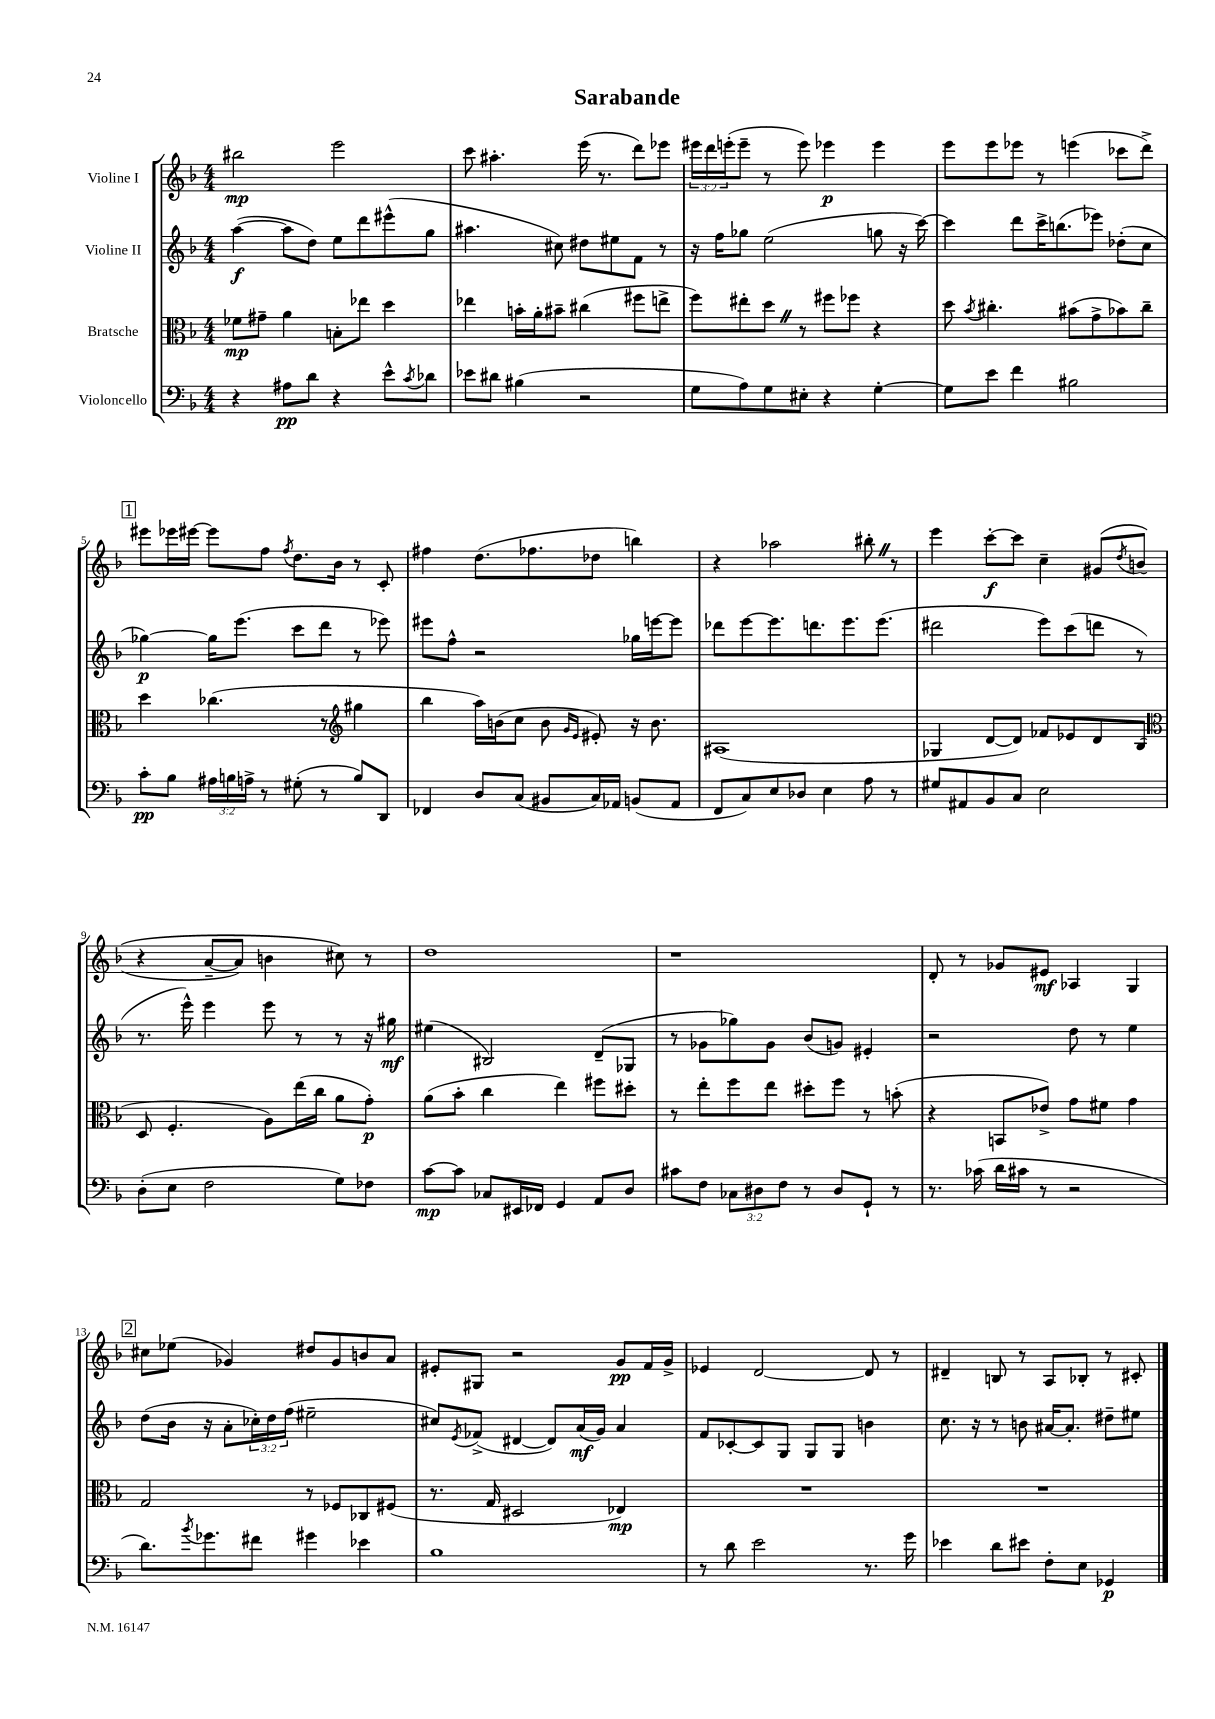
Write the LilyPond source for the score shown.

\header { title = "Sarabande" }
<<
\new StaffGroup <<
\new Staff = "s0" \with { instrumentName = "Violine I" } {
    \clef treble \key f \major \numericTimeSignature \time 4/4 \override Staff.TupletNumber.text = #tuplet-number::calc-fraction-text
    bis''2\mp e'''2 |
    c'''8 ais''4.-. e'''16( r8. d'''8) ees'''8 |
    \tuplet 3/2 { eis'''16 d'''16 e'''16-.( } e'''8-- r8 e'''8) ees'''4\p ees'''4 |
    e'''8 e'''8 ees'''8 r8 e'''4( ces'''8 d'''8->) |
    \mark \markup { \box "1" } eis'''8 ees'''16 eis'''16~ eis'''8 f''8 \acciaccatura { f''8 } d''8. bes'16 r8 c'8-. |
    fis''4 d''8.( fes''8. des''8 b''4) |
    r4 aes''2 bis''8-. \once \override BreathingSign.text = \markup { \musicglyph "scripts.caesura.straight" } \breathe r8 |
    e'''4 c'''8~-.\f c'''8 c''4-- gis'8\( \acciaccatura { d''8 } b'8( |
    r4 a'8~-- a'8) b'4 cis''8\) r8 |
    d''1 |
    r1 |
    d'8-. r8 ges'8 eis'8\mf aes4 g4 |
    \mark \markup { \box "2" } cis''8 ees''8( ges'4) dis''8 ges'8 b'8 a'8 |
    eis'8-. gis8 r2 g'8\pp f'16 g'16-> |
    ees'4 d'2~ d'8 r8 |
    dis'4-- b8 r8 a8 bes8-. r8 cis'8-. \bar "|." |
}
\new Staff = "s1" \with { instrumentName = "Violine II" } {
    \clef treble \key f \major \numericTimeSignature \time 4/4 \override Staff.TupletNumber.text = #tuplet-number::calc-fraction-text
    a''4~\f( a''8 d''8) e''8 d'''8 eis'''8-^( g''8 |
    ais''4. cis''8) dis''8 eis''8 f'8 r8 |
    r16 f''16 ges''8 e''2( g''8 r16 c'''16~) |
    c'''4 d'''8 c'''16-> b''8.( ees'''8) des''8-.( c''8 |
    \mark \markup { \box "1" } ges''4~\p) ges''16 e'''8.( c'''8 d'''8 r8 ees'''8) |
    eis'''8 f''8-^ r2 ges''16 e'''16~ e'''8 |
    des'''8 e'''8~ e'''8. d'''8. e'''8. e'''8.( |
    dis'''2 e'''8) c'''8( d'''8 r8 |
    r8. e'''16-^) e'''4 e'''8 r8 r8 r16 gis''16\mf |
    eis''4( bis2) d'8--( ges8 |
    r8 ges'8 ges''8) ges'8 bes'8( g'8) eis'4-. |
    r2 d''8 r8 e''4 |
    \mark \markup { \box "2" } d''8( bes'16 r16 a'8-. \tuplet 3/2 { ces''16-.) d''16 f''16( } eis''2-- |
    cis''8) \acciaccatura { e'8 } fes'8->( dis'4~ dis'8) a'16\mf( g'16) a'4 |
    f'8 ces'8~-. ces'8 g8 g8 g8 b'4 |
    c''8. r16 r8 b'8 ais'16~ ais'8.-. dis''8-- eis''8 \bar "|." |
}
\new Staff = "s2" \with { instrumentName = "Bratsche" } {
    \clef alto \key f \major \numericTimeSignature \time 4/4
    fes'8\mp gis'8-- a'4 b8-. ees''8 d''4 |
    ees''4 b'16-. a'16-. bis'8-- cis''4( fis''8 e''8-> |
    f''8) eis''8-. d''8 \once \override BreathingSign.text = \markup { \musicglyph "scripts.caesura.straight" } \breathe r8 fis''8 fes''8 r4 |
    d''8 \acciaccatura { bes'8 } cis''4.-. bis'8( g'8-> bes'8) cis''8-- |
    \mark \markup { \box "1" } d''4 ces''4.( r8 \clef treble gis''4 |
    bes''4 a''16) b'16( c''8 b'8 \grace { g'16 e'16 } eis'8-.) r16 b'8. |
    ais1( |
    ges4 d'8~ d'8) fes'8 ees'8 d'8 bes8( |
    \clef alto d8 f4.-. a8) e''16( c''16 a'8 g'8-.\p) |
    a'8( bes'8-. c''4 e''4) fis''8 dis''8-. |
    r8 e''8-. f''8 e''8 dis''8-. f''8 r8 b'8-.( |
    r4 b,8 ees'8->) g'8 fis'8 g'4 |
    \mark \markup { \box "2" } g2 r8 fes8 ces8 fis8( |
    r8. g16 dis2 ees4\mp) |
    R1 |
    R1 \bar "|." |
}
\new Staff = "s3" \with { instrumentName = "Violoncello" } {
    \clef bass \key f \major \numericTimeSignature \time 4/4 \override Staff.TupletNumber.text = #tuplet-number::calc-fraction-text
    r4 ais8\pp d'8 r4 e'8-^ \acciaccatura { c'8 } des'8 |
    ees'8 dis'8 bis4( r2 |
    g8 a8) g8 eis8-. r4 g4~-. |
    g8 e'8 f'4 bis2 |
    \mark \markup { \box "1" } c'8-.\pp bes8 \tuplet 3/2 { ais16 b16 a16-> } r8 gis8-.( r8 b8) d,8 |
    fes,4 d8 c8( bis,8 c16) aes,16 b,8( aes,8 |
    f,8 c8) e8 des8 e4 a8 r8 |
    gis8 ais,8 bes,8 c8 e2 |
    d8-.( e8 f2 g8) fes8 |
    c'8~\mp c'8 ces8 eis,16 fes,16 g,4 a,8 d8 |
    cis'8 f8 \tuplet 3/2 { ces8 dis8 f8 } r8 dis8 g,8-! r8 |
    r8. ces'16( d'16 cis'16 r8 r2 |
    \mark \markup { \box "2" } d'8.) \acciaccatura { bes'8 } ges'8. fis'8 gis'4 ees'4 |
    bes1 |
    r8 d'8 e'2 r8. g'16 |
    ees'4 d'8 eis'8 f8-. e8 ges,4\p \bar "|." |
}
>>
>>
